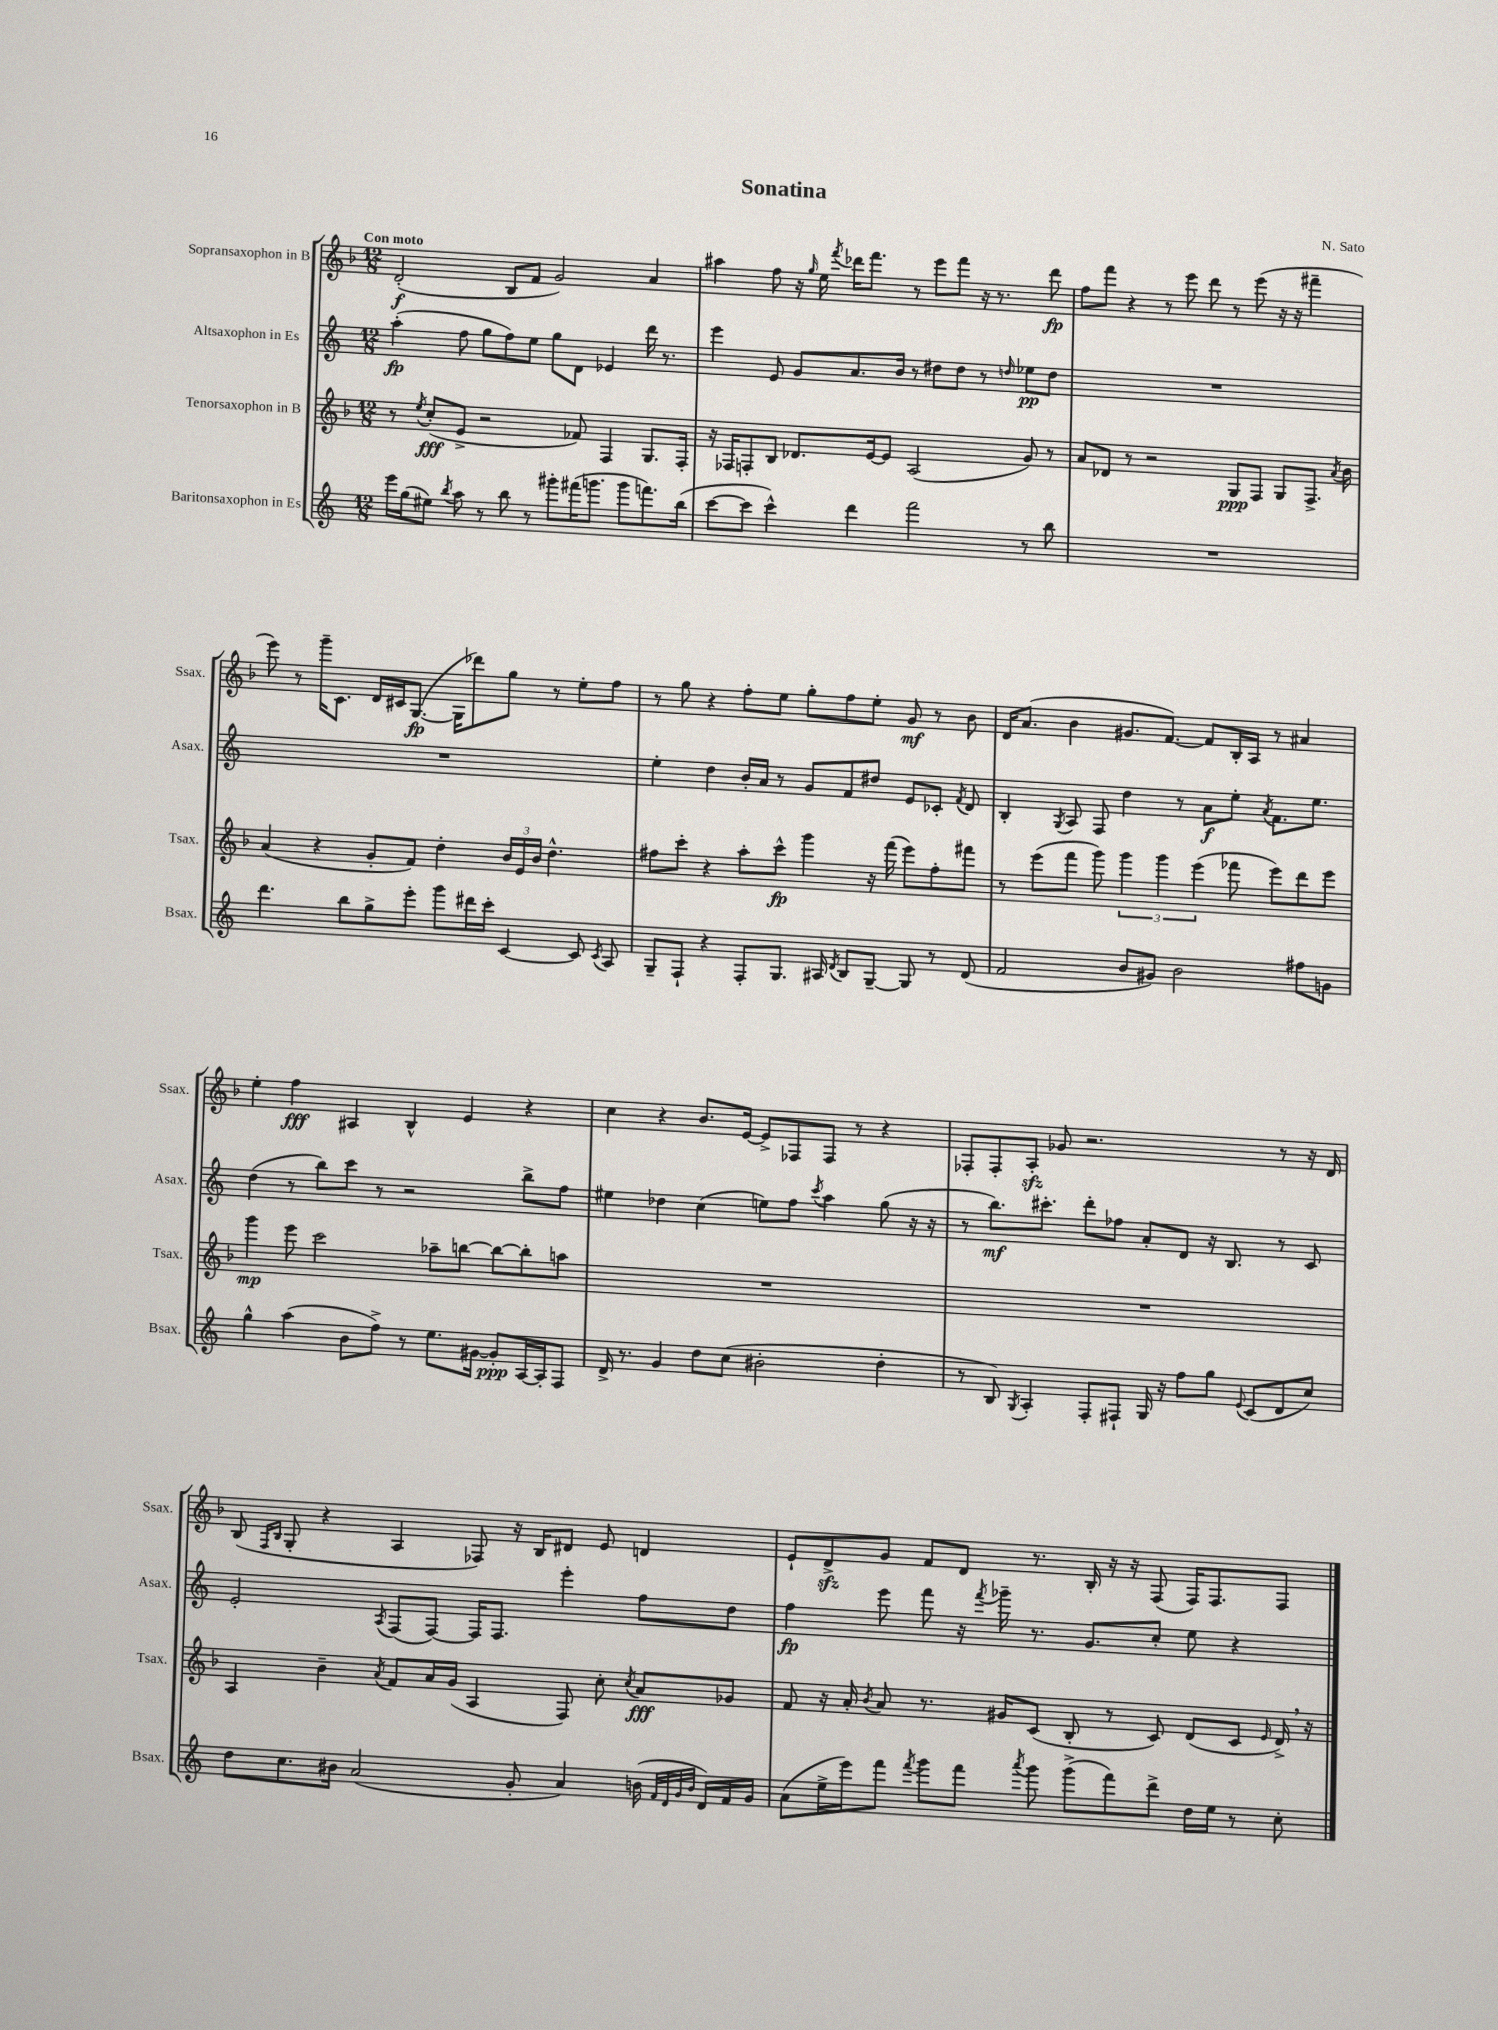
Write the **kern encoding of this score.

**kern	**kern	**kern	**kern
*staff4	*staff3	*staff2	*staff1
*clefG2	*clefG2	*clefG2	*clefG2
*k[]	*k[b-]	*k[]	*k[b-]
*M12/8	*M12/8	*M12/8	*M12/8
16eee	8r	(4aa'	(2d'
(16gg	.	.	.
.	8qee	.	.
8ee#)	(8cc'	.	.
8qbb	.	.	.
8aa	8e^	8ff	.
8r	2r	8gg	.
8bb	.	8ff)	8B-
8r	.	8ee	8f
8ggg#'	.	8gg	2g)
(16fff#	8f-)	8d	.
8.ggg	.	.	.
.	4F	4e-	.
8ggg	.	.	.
8.fff)	8.G	16ddd	4a
.	.	8.r	.
(16bb	16F'	.	.
=	=	=	=
[8ccc	16r	4eee	4aa#
.	16F-	.	.
8ccc]	8F'	.	.
4ccc^^)	8B-	8e	8ff
.	8.d-	8g	16r
.	.	.	16qqgg
.	.	.	16ee
.	.	.	8qfff
4ddd	.	8.a	16ddd-
.	[16e	.	8.fff
.	8e]	.	.
.	.	16b	.
2fff	(2A	8r	8r
.	.	8dd#	8eee
.	.	8dd#	8fff
.	.	8r	16r
.	.	.	8.r
.	.	16qqdd	.
8r	8g)	8ee-	.
8bb	8r	8dd	8ddd-
=	=	=	=
1.r	8a	1.r	8ff
.	8d-	.	8fff
.	8r	.	4r
.	2r	.	.
.	.	.	8r
.	.	.	8eee
.	.	.	8ddd
.	8G	.	8r
.	8F	.	(8eee
.	8G	.	16r
.	.	.	16r
.	8.F^	.	4fff#~
.	8qa	.	.
.	16b-	.	.
=	=	=	=
4.ddd	(4a	1.r	8eee)
.	.	.	8r
.	4r	.	16ggg~
.	.	.	8.c
8bb	.	.	.
8gg^	8g'	.	16d
.	.	.	16c#
8eee'	8f)	.	([8.G
8ggg	4dd'	.	.
.	.	.	16G]
16ddd#	.	.	8ddd-)
16ccc'	.	.	.
[4c	24b-	.	8gg
.	24e	.	.
.	24b-	.	.
.	4.dd^^	.	8r
8c]	.	.	8ee'
8qc	.	.	.
8A	.	.	8ff
=	=	=	=
8G~	8ff#	4ee'	8r
8F`	8ccc'	.	8gg
4r	4r	4dd	4r
8F'	8aa'	16b'	8ff'
.	.	16a	.
8.G	8ccc^^	8r	8ee
.	4ggg	8g	8gg'
16A#	.	.	.
8qd	.	.	.
8B	.	8f	8ff
[8G~	16r	8dd#	8ee'
.	(16fff	.	.
8G]	8eee)	8e	8g
8r	8ff#'	8c-'	8r
.	.	8qf	.
(8d	8fff#	8d	8b-
=	=	=	=
2f	8r	4B'	16d
.	.	.	(8.a
.	(8eee	.	.
.	.	8qG	.
.	8fff	8A	4b-
.	8ggg)	8F	.
8b	6ggg	4dd	8.g#
8g#)	.	.	.
.	6ggg	.	.
.	.	.	[8.f)
2b	.	8r	.
.	(6eee	.	.
.	.	8a	8f]
.	8fff-	8ee'	16B-'
.	.	.	16A
.	.	8qa	.
.	8eee)	8.f	8r
8ff#	8ddd	.	4a#
.	.	8.ee	.
8g	8eee	.	.
=	=	=	=
4gg^^	4ggg	(4dd	4ee'
(4aa	8eee	8r	4ff
.	2ccc	8bb)	.
8b	.	8ccc	4A#
8ff^)	.	8r	.
8r	.	2r	4B-^^
8.ee	8aa-~	.	.
.	[8bb	.	4e
[16g#	.	.	.
8g#']	8bb_	.	.
[16A	8bb']	8bb^	4r
16A']	.	.	.
8F	8aa	8ff	.
=	=	=	=
16d^	1.r	4ee#	4cc
8.r	.	.	.
4g	.	4dd-	4r
8dd	.	(4cc	8.b-
(8cc	.	.	.
.	.	.	[16e
2b#'	.	8ee)	8e^]
.	.	8ff	8F-
.	.	8qccc	.
.	.	4aa	8F-
.	.	.	8r
4dd'	.	(8gg	4r
.	.	16r	.
.	.	16r	.
=	=	=	=
8r	1.r	8r	8F-'
8B)	.	8.bb)	8F-'
8qG	.	.	.
4A'	.	.	8A'
.	.	8.ccc#'	.
.	.	.	8g-
8F'	.	8ddd'	2.r
8F#`	.	8ff-	.
16G	.	8a'	.
16r	.	.	.
8ff	.	8d	.
8gg	.	16r	.
.	.	8.B	.
8qqe	.	.	.
(8c	.	.	.
8d	.	8r	8r
8cc)	.	8c	16r
.	.	.	16d
=	=	=	=
8dd	4A	2e'	(8B-
.	.	.	16qqF
.	.	.	16qqB-
8.cc	.	.	8G'
.	4b-~	.	4r
16b#	.	.	.
(2a	.	.	.
.	8qa	8qA	.
.	8f	(8F	4A
.	16a	[8F)	.
.	(16g	.	.
.	4A	16F]	8F-)
.	.	8.F	.
8g'	.	.	16r
.	.	.	16B-
4a)	8F)	4eee'	8d#
.	8cc'	.	8e
.	8qcc	.	.
(16b	8a	8ff	4d
32qqf	.	.	.
32qqd	.	.	.
32qqg	.	.	.
32qqb	.	.	.
16d)	.	.	.
16f	8g-	8dd	.
16g	.	.	.
=	=	=	=
(8a	8f	4ff	8e`
16ee^	16r	.	8d^
16eee)	16a'	.	.
.	8qb-	.	.
8fff	8a	8eee	8g
8qfff	.	.	.
8ggg	8.r	8fff	8f
8fff	.	16r	8d
.	.	8qfff	.
.	16g#	16ggg-~	.
8qaaa	.	.	.
8ggg	(8c	8.r	8.r
(8ggg^	8B-'	.	.
.	.	8.g	16B-'
8fff)	8r	.	16r
.	.	.	16r
8ddd^	8c)	8cc'	(8F
16dd	(8d	8ee	16F)
16ee	.	.	8.F
8r	8c	4r	.
.	16qqe	.	.
8cc'	16d^)	.	8F
.	16r	.	.
==	==	==	==
*-	*-	*-	*-
